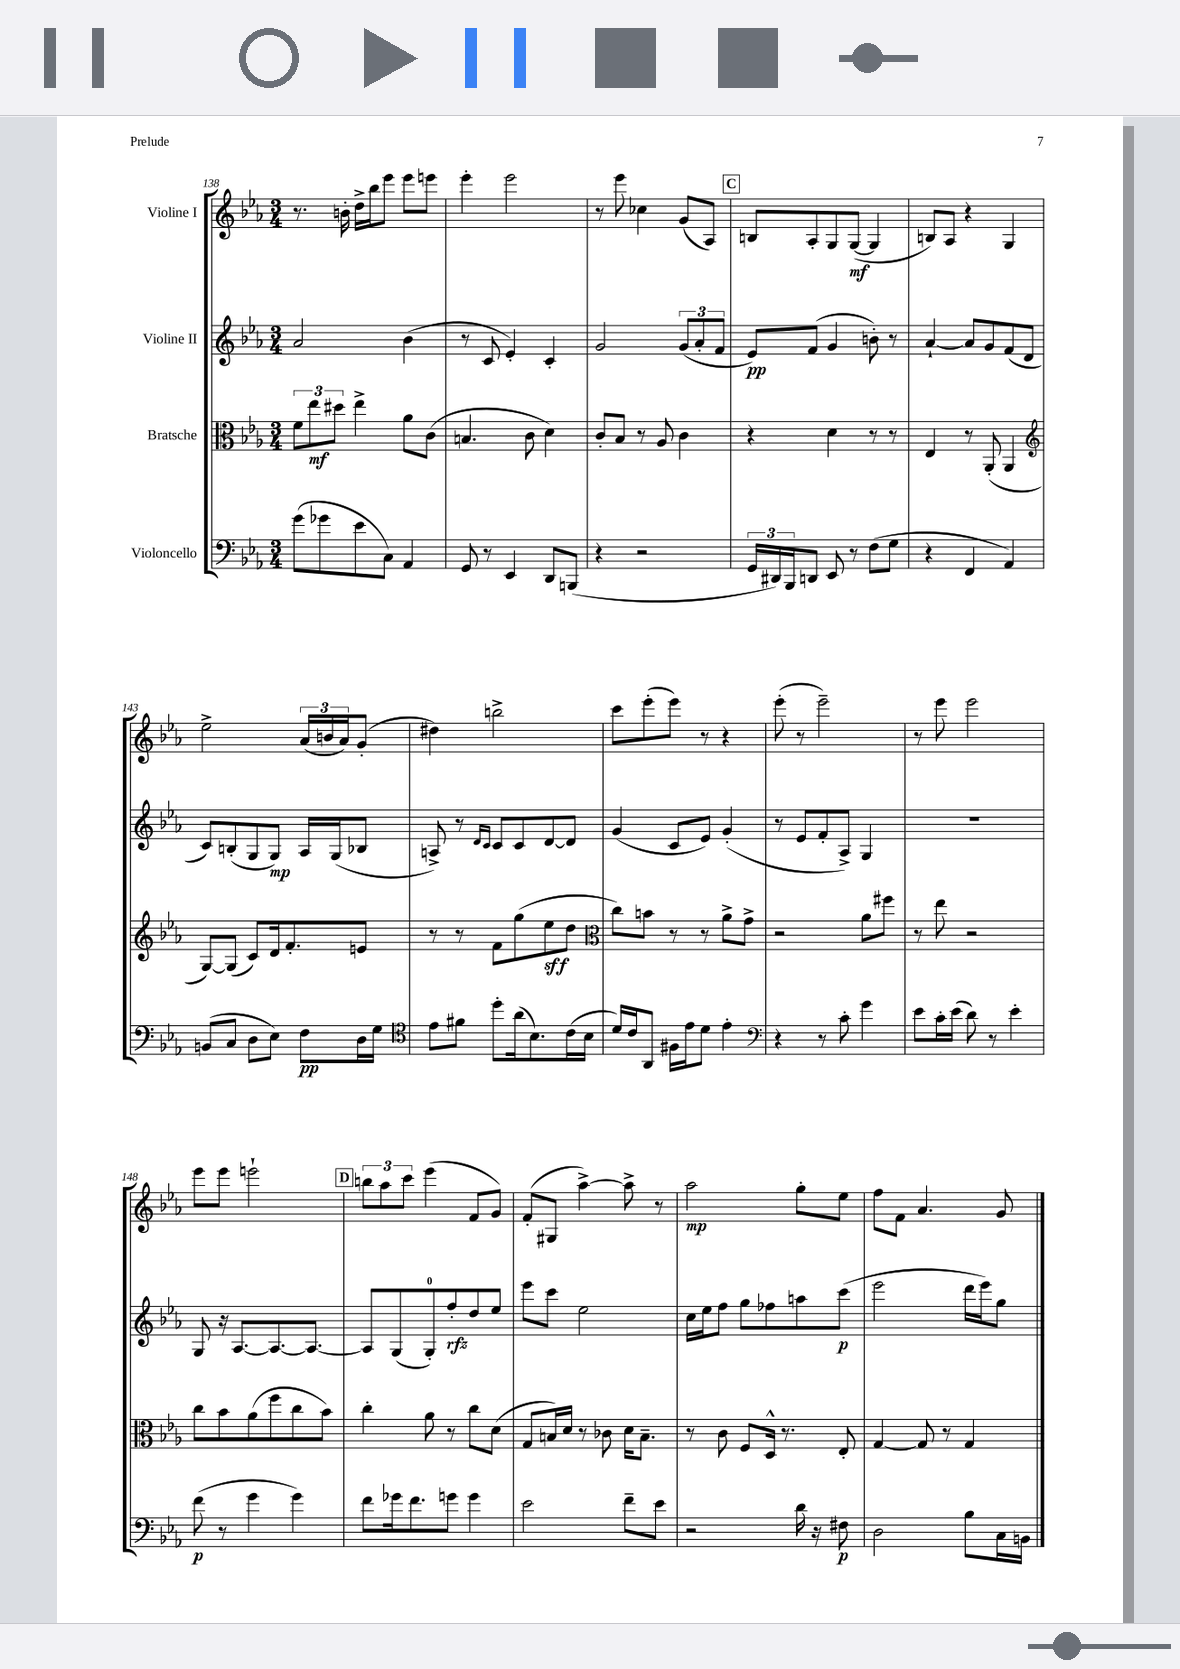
<<
\new StaffGroup <<
\new Staff = "s0" \with { instrumentName = "Violine I" } {
    \clef treble \key ees \major \numericTimeSignature \time 3/4
    r8. b'16-. d''16-> bes''16 ees'''8 ees'''8 e'''8 |
    ees'''4-. ees'''2 |
    r8 ees'''8 ces''4 g'8( aes8) |
    \mark \markup { \box "C" } b8 aes8-. g8 g8~\mf( g4 |
    b8) aes8 r4 g4 |
    ees''2-> \tuplet 3/2 { aes'16( b'16 aes'16) } g'8-.( |
    dis''4) b''2-> |
    c'''8 ees'''8-.( ees'''8) r8 r4 |
    ees'''8-.( r8 ees'''2--) |
    r8 ees'''8 ees'''2 |
    ees'''8 ees'''8 e'''2-! |
    \mark \markup { \box "D" } \tuplet 3/2 { b''8 aes''8 c'''8 } ees'''4( f'8 g'8) |
    f'8-.( gis8 aes''4~->) aes''8-> r8 |
    aes''2\mp g''8-. ees''8 |
    f''8 f'8 aes'4. g'8 \bar "|." |
}
\new Staff = "s1" \with { instrumentName = "Violine II" } {
    \clef treble \key ees \major \numericTimeSignature \time 3/4
    aes'2 bes'4( |
    r8 c'8 ees'4-.) c'4-. |
    g'2 \tuplet 3/2 { g'8( aes'8-. f'8 } |
    \mark \markup { \box "C" } ees'8\pp) f'8( g'4 b'8-.) r8 |
    aes'4~-! aes'8 g'8 f'8( d'8 |
    c'8) b8-.( g8 g8\mp) aes16 g16( bes8 |
    a8->) r8 \grace { d'16 c'16 } c'8 c'8 d'8~ d'8 |
    g'4( c'8 ees'8) g'4-.( |
    r8 ees'8 f'8-. aes8->) g4 |
    R2. |
    g8 r16 aes8.~ aes8.~ aes8.~ |
    \mark \markup { \box "D" } aes8 g8( g8-0-.) f''8-.\rfz d''8 ees''8 |
    ees'''8 c'''8 ees''2 |
    c''16 ees''16 f''8 g''8 fes''8 a''8 c'''8\p( |
    ees'''2 d'''16 ees'''16) g''8 \bar "|." |
}
\new Staff = "s2" \with { instrumentName = "Bratsche" } {
    \clef alto \key ees \major \numericTimeSignature \time 3/4
    \tuplet 3/2 { f'8 ees''8\mf dis''8 } ees''4-> aes'8 c'8( |
    b4. c'8 d'4) |
    c'8-. bes8 r8 aes8 c'4 |
    \mark \markup { \box "C" } r4 d'4 r8 r8 |
    ees4 r8 aes,8-.( aes,4 |
    \clef treble g8~) g8( c'8) d'16 f'8.-. e'8 |
    r8 r8 f'8 g''8( ees''8\sff d''8 |
    \clef alto c''8) b'8 r8 r8 aes'8-> g'8-> |
    r2 aes'8 fis''8 |
    r8 ees''8 r2 |
    c''8 bes'8 aes'8( f''8 c''8 bes'8) |
    \mark \markup { \box "D" } c''4-. aes'8 r8 c''8 d'8( |
    g8 b16) d'16 r8 ces'8 d'16 b8.-- |
    r8 c'8 f8 d16-^ r8. ees8-. |
    g4~ g8 r8 g4 \bar "|." |
}
\new Staff = "s3" \with { instrumentName = "Violoncello" } {
    \clef bass \key ees \major \numericTimeSignature \time 3/4
    g'8( ges'8 ees'8 c8) aes,4 |
    g,8 r8 ees,4 d,8 b,,8( |
    r4 r2 |
    \mark \markup { \box "C" } \tuplet 3/2 { g,16 dis,16) bes,,16 } d,8 ees,8 r8 f8( g8 |
    r4 f,4 aes,4) |
    b,8( c8 d8 ees8) f8\pp d16 g16 |
    \clef tenor ees'8 fis'8 d''8-. aes'16( bes8.) c'16( bes16 |
    d'16) c'16 aes,8 fis16 ees'16 d'8 ees'4-. |
    \clef bass r4 r8 c'8-. g'4 |
    ees'8 c'16-. ees'16( d'8) r8 ees'4-. |
    f'8\p( r8 g'4 g'4) |
    \mark \markup { \box "D" } f'8 ges'16 f'8. g'8 g'4 |
    ees'2 f'8-- ees'8 |
    r2 d'16 r16 fis8\p |
    d2 bes8 c16 b,16 \bar "|." |
}
>>
>>
\layout { \context { \Score currentBarNumber = #138 } }
